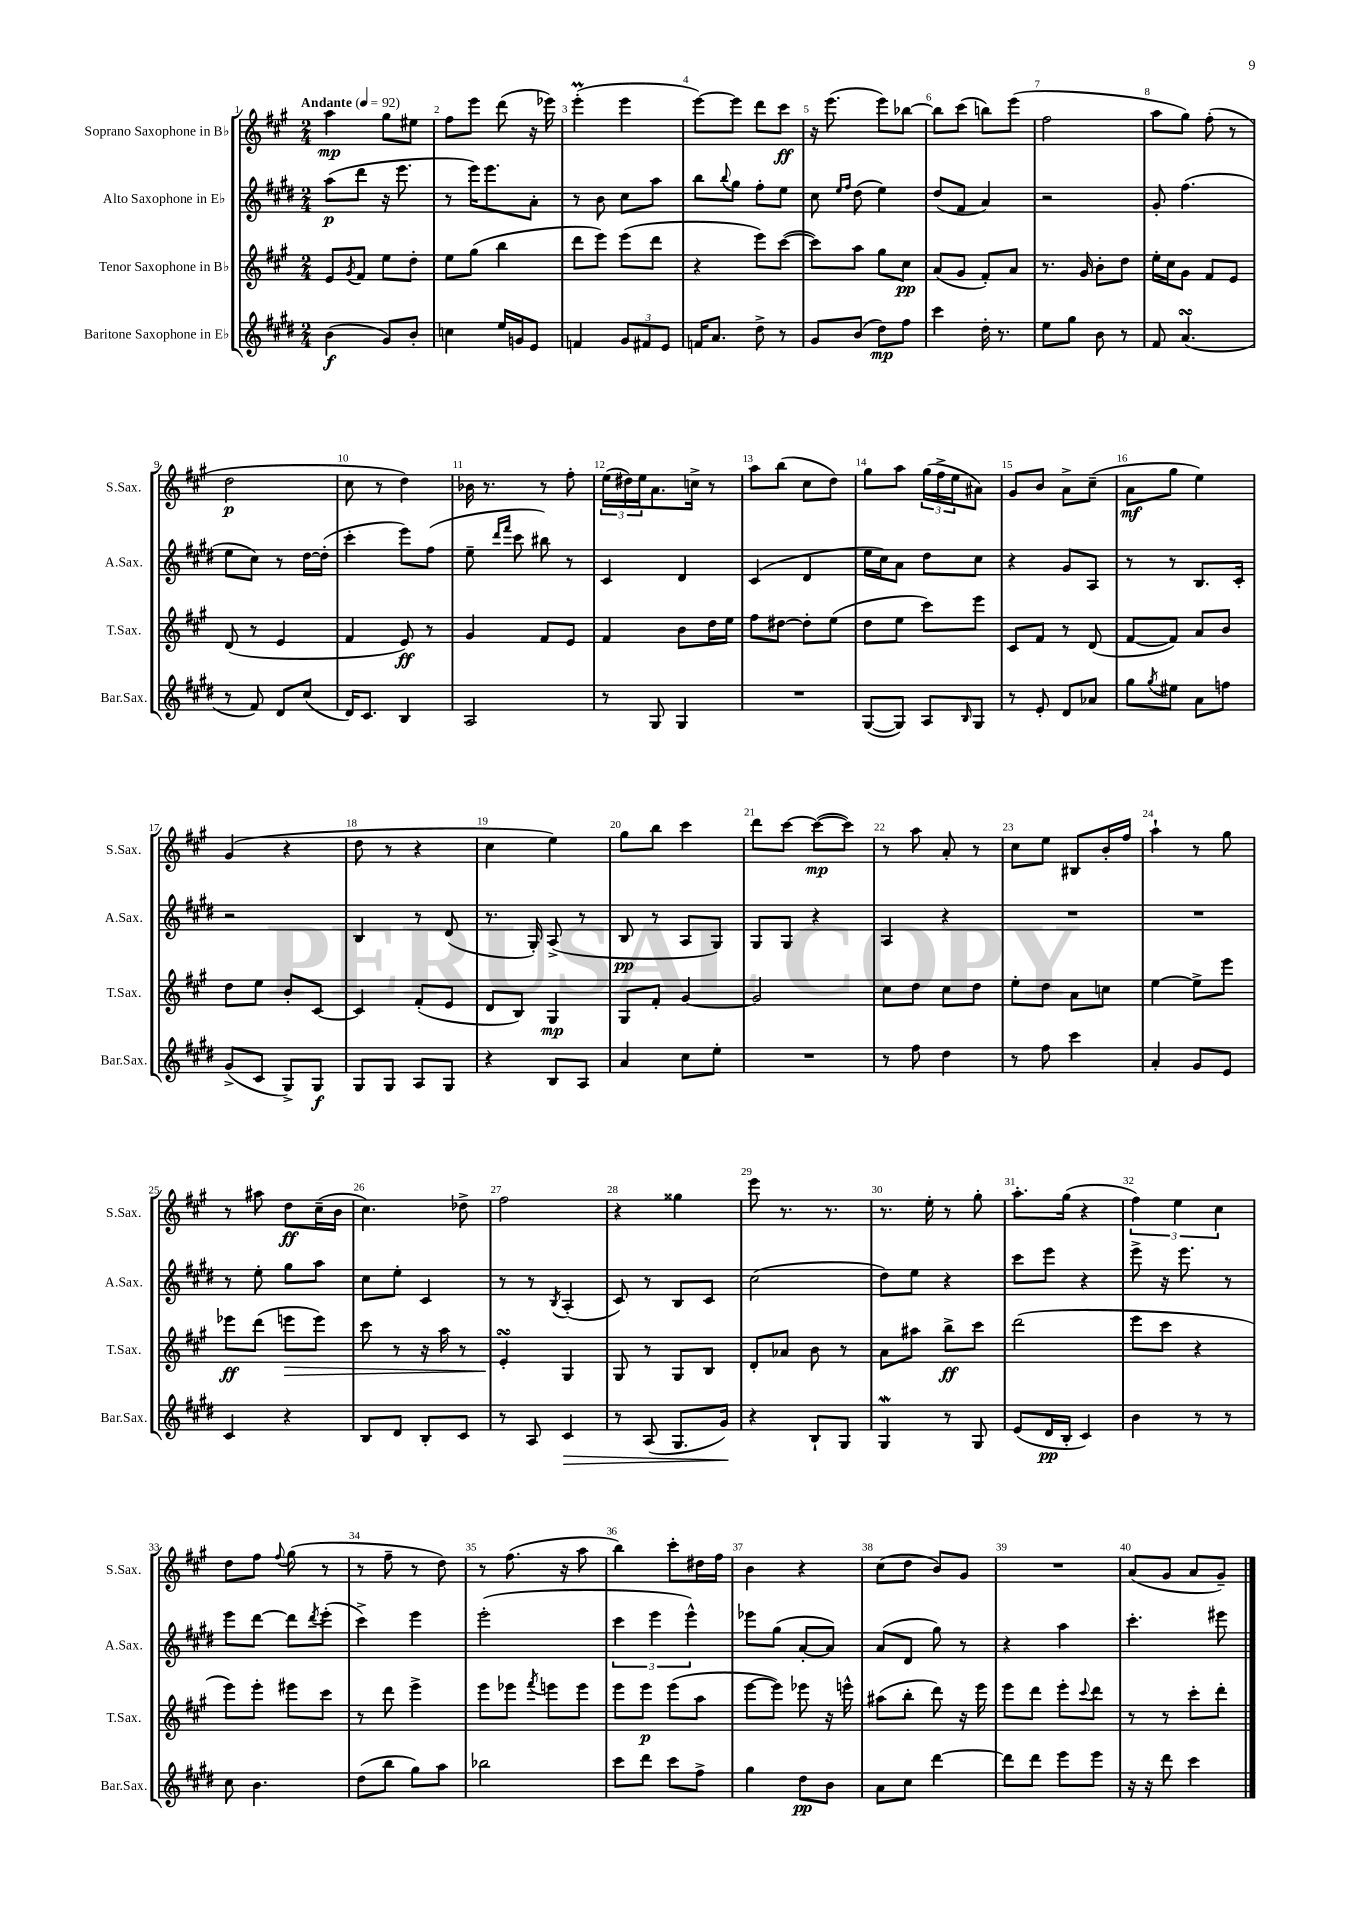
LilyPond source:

<<
\new StaffGroup <<
\new Staff = "s0" \with { instrumentName = "Soprano Saxophone in Bb" shortInstrumentName = "S.Sax." } {
    \clef treble \key a \major \numericTimeSignature \time 2/4 \tempo "Andante" 4 = 92
    a''4\mp gis''8 eis''8 |
    fis''8 e'''8 d'''8( r16 ees'''16) |
    e'''4-.\prall( e'''4 |
    e'''8~) e'''8 d'''8 cis'''8\ff |
    r16 e'''8.( e'''8) bes''8~ |
    bes''8 cis'''8( b''8) e'''8( |
    fis''2 |
    a''8 gis''8) fis''8-.( r8 |
    d''2\p |
    cis''8 r8 d''4) |
    bes'16 r8. r8 fis''8-. |
    \tuplet 3/2 { e''16( dis''16) e''16 } a'8. c''16-> r8 |
    a''8 b''8( cis''8 d''8) |
    gis''8 a''8 \tuplet 3/2 { gis''16( fis''16-> e''16 } ais'8) |
    gis'8 b'8 a'8-> cis''8--( |
    a'8\mf gis''8 e''4) |
    gis'4( r4 |
    d''8 r8 r4 |
    cis''4 e''4) |
    gis''8 b''8 cis'''4 |
    d'''8 cis'''8~ cis'''8~\mp( cis'''8) |
    r8 a''8 a'8-. r8 |
    cis''8 e''8 bis8 b'16-. fis''16 |
    a''4-! r8 gis''8 |
    r8 ais''8 d''8\ff cis''16--( b'16 |
    cis''4.) des''8-> |
    fis''2 |
    r4 gisis''4 |
    e'''8 r8. r8. |
    r8. e''16-. r8 gis''8-. |
    a''8.-. gis''16( r4 |
    \tuplet 3/2 { fis''4) e''4 cis''4 } |
    d''8 fis''8 \appoggiatura { fis''8 } gis''8( r8 |
    r8 fis''8-- r8 d''8) |
    r8 fis''8.( r16 a''8 |
    b''4) cis'''8-. dis''16 fis''16 |
    b'4 r4 |
    cis''8( d''8 b'8) gis'8 |
    R2 |
    a'8( gis'8 a'8 gis'8--) \bar "|." |
}
\new Staff = "s1" \with { instrumentName = "Alto Saxophone in Eb" shortInstrumentName = "A.Sax." } {
    \clef treble \key e \major \numericTimeSignature \time 2/4
    a''8\p( dis'''8 r16 e'''8. |
    r8 e'''16) e'''8. a'8-. |
    r8 b'8 cis''8 a''8 |
    b''8 \appoggiatura { b''8 } gis''8 fis''8-. e''8 |
    cis''8 \grace { e''16 fis''16 } dis''8( e''4) |
    dis''8( fis'8 a'4) |
    r2 |
    gis'8-. fis''4.( |
    e''8 cis''8) r8 dis''16~ dis''16-.( |
    cis'''4-. e'''8) fis''8( |
    e''8-- \grace { dis'''16 fis'''16 } cis'''8 bis''8) r8 |
    cis'4 dis'4 |
    cis'4( dis'4 |
    e''16 cis''16) a'8 dis''8 cis''8 |
    r4 gis'8 a8 |
    r8 r8 b8. cis'16-. |
    r2 |
    b4 r8 dis'8( |
    r8. gis16-.) a8->( r8 |
    b8\pp r8 a8 gis8) |
    gis8 gis8 r4 |
    a4 r4 |
    R2 |
    R2 |
    r8 e''8-. gis''8 a''8 |
    cis''8 e''8-. cis'4 |
    r8 r8 \acciaccatura { b8 } a4-.( |
    cis'8) r8 b8 cis'8 |
    cis''2( |
    dis''8) e''8 r4 |
    cis'''8 e'''8 r4 |
    e'''8-> r16 e'''8. r8 |
    e'''8 dis'''8~ dis'''8 \acciaccatura { dis'''8 } e'''8-.( |
    cis'''4->) e'''4 |
    e'''2-.( |
    \tuplet 3/2 { cis'''4 e'''4 e'''4-^) } |
    ees'''8 gis''8( a'8~-. a'8) |
    a'8( dis'8 gis''8) r8 |
    r4 a''4 |
    cis'''4.-. eis'''8 \bar "|." |
}
\new Staff = "s2" \with { instrumentName = "Tenor Saxophone in Bb" shortInstrumentName = "T.Sax." } {
    \clef treble \key a \major \numericTimeSignature \time 2/4
    e'8 \acciaccatura { gis'8 } fis'8 e''8 d''8-. |
    e''8 gis''8( b''4 |
    d'''8 e'''8) e'''8( d'''8 |
    r4 e'''8) cis'''8~( |
    cis'''8) a''8 gis''8 cis''8\pp |
    a'8( gis'8 fis'8-.) a'8 |
    r8. gis'16 b'8-. d''8 |
    e''16-. cis''16 gis'8 fis'8 e'8 |
    d'8( r8 e'4 |
    fis'4 e'8\ff) r8 |
    gis'4 fis'8 e'8 |
    fis'4 b'8 d''16 e''16 |
    fis''8 dis''8~ dis''8-. e''8( |
    d''8 e''8 cis'''8) e'''8 |
    cis'8 fis'8 r8 d'8( |
    fis'8~ fis'8) a'8 b'8 |
    d''8 e''8 b'8-. cis'8~ |
    cis'4 fis'8-.( e'8 |
    d'8 b8) gis4\mp |
    gis8 fis'8-. gis'4~ |
    gis'2 |
    cis''8 d''8 cis''8 d''8 |
    e''8-. d''8 a'8 c''8 |
    e''4~ e''8-> e'''8 |
    ees'''8\ff d'''8( e'''8\> e'''8) |
    cis'''8 r8 r16 a''16 r8 |
    e'4-.\turn\! gis4 |
    gis8 r8 gis8 b8 |
    d'8-. aes'8 b'8 r8 |
    a'8 ais''8 b''8->\ff cis'''8 |
    d'''2( |
    e'''8 cis'''8 r4 |
    e'''8) e'''8-. eis'''8 cis'''8 |
    r8 d'''8 e'''4-> |
    e'''8 ees'''8 \acciaccatura { fis'''8 } e'''8 e'''8 |
    e'''8 e'''8\p e'''8( a''8 |
    e'''8~ e'''8) ees'''8 r16 e'''16-^ |
    ais''8( b''8-. d'''8) r16 e'''16 |
    e'''8 d'''8 e'''8-. \appoggiatura { cis'''8 } d'''8 |
    r8 r8 cis'''8-. d'''8-. \bar "|." |
}
\new Staff = "s3" \with { instrumentName = "Baritone Saxophone in Eb" shortInstrumentName = "Bar.Sax." } {
    \clef treble \key e \major \numericTimeSignature \time 2/4
    b'4\f( gis'8) b'8-. |
    c''4 e''16 g'16 e'8 |
    f'4 \tuplet 3/2 { gis'8 fis'8 e'8 } |
    f'16 a'8. dis''8-> r8 |
    gis'8 b'8( dis''8\mp) fis''8 |
    cis'''4 dis''16-. r8. |
    e''8 gis''8 b'8 r8 |
    fis'8 a'4.\turn( |
    r8 fis'8) dis'8 cis''8( |
    dis'16) cis'8. b4 |
    a2 |
    r8 gis8 gis4 |
    R2 |
    gis8~( gis8) a8 \grace { b16 } gis8 |
    r8 e'8-. dis'8 aes'8 |
    gis''8 \acciaccatura { gis''8 } eis''8 a'8 f''8 |
    gis'8->( cis'8 gis8->) gis8\f |
    gis8 gis8 a8 gis8 |
    r4 b8 a8 |
    a'4 cis''8 e''8-. |
    R2 |
    r8 fis''8 dis''4 |
    r8 fis''8 cis'''4 |
    a'4-. gis'8 e'8 |
    cis'4 r4 |
    b8 dis'8 b8-. cis'8 |
    r8 a8 cis'4\> |
    r8 a8( gis8. gis'16\!) |
    r4 b8-! gis8 |
    gis4\mordent r8 gis8 |
    e'8( dis'16\pp b16-. cis'4) |
    b'4 r8 r8 |
    cis''8 b'4. |
    dis''8( b''8 gis''8) a''8 |
    bes''2 |
    cis'''8 dis'''8 cis'''8 fis''8-> |
    gis''4 dis''8\pp b'8 |
    a'8 cis''8 dis'''4~ |
    dis'''8 dis'''8 e'''8 e'''8 |
    r16 r16 dis'''8 cis'''4 \bar "|." |
}
>>
>>
\layout { \context { \Score \override BarNumber.break-visibility = ##(#f #t #t) barNumberVisibility = #all-bar-numbers-visible } }
